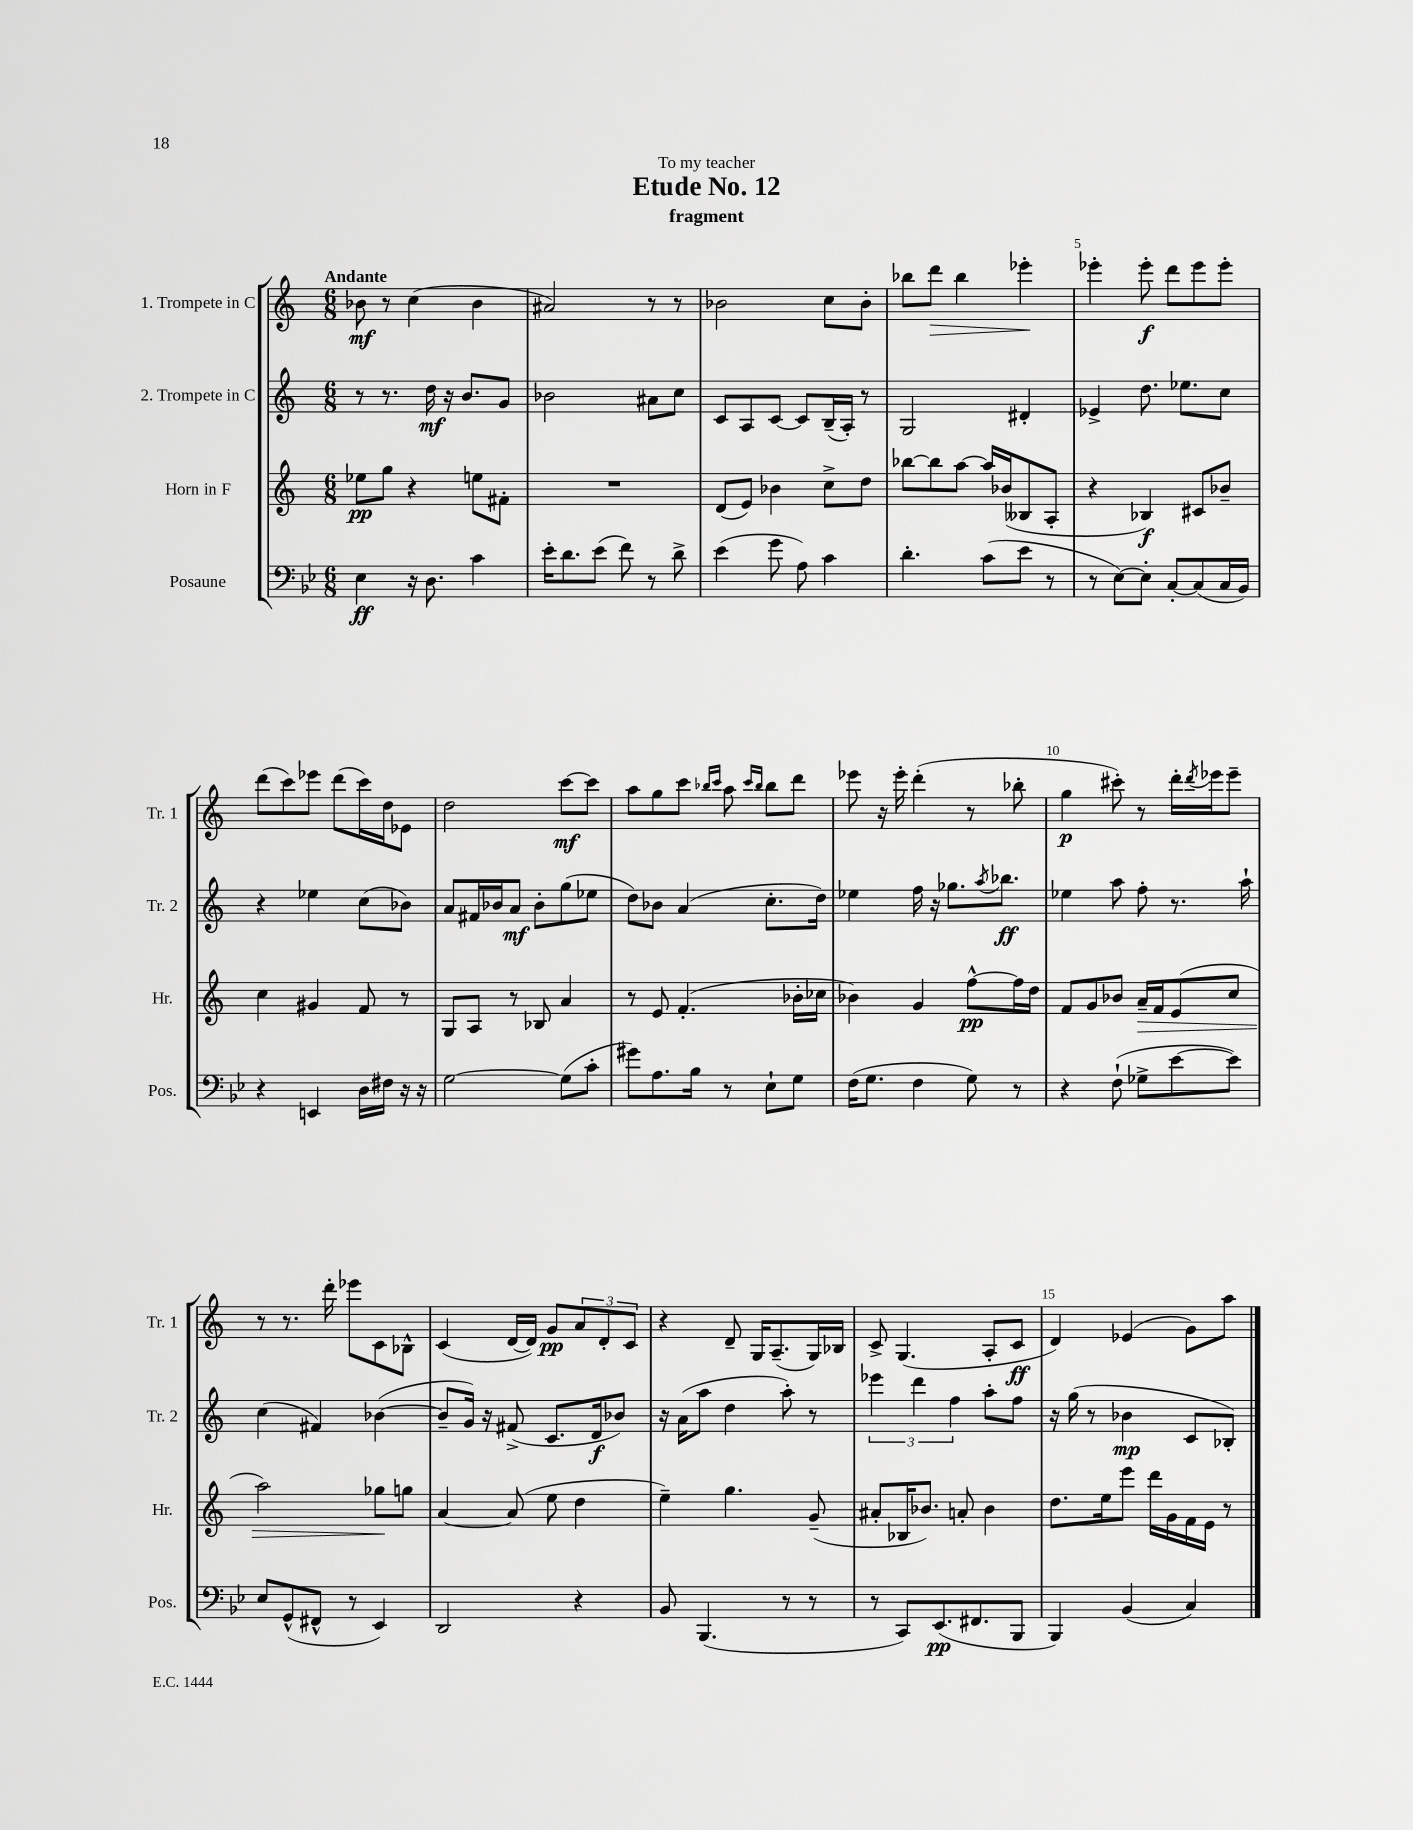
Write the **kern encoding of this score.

**kern	**dynam	**kern	**dynam	**kern	**dynam	**kern	**dynam
*part4	*part4	*part3	*part3	*part2	*part2	*part1	*part1
*staff4	*staff4	*staff3	*staff3	*staff2	*staff2	*staff1	*staff1
*I"Posaune	*	*I"Horn in F	*	*I"2. Trompete in C	*	*I"1. Trompete in C	*
*I'Pos.	*	*I'Hr.	*	*I'Tr. 2	*	*I'Tr. 1	*
*clefF4	*	*clefG2	*	*clefG2	*	*clefG2	*
*k[b-e-]	*	*k[]	*	*k[]	*	*k[]	*
*M6/8	*	*M6/8	*	*M6/8	*	*M6/8	*
=1	=1	=1	=1	=1	=1	=1	=1
!	!	!	!	!	!	!LO:TX:a:B:t=Andante	!
4E-\	ff	8ee-X\L	pp	8r	.	8b-X\	mf
.	.	8gg\J	.	8.r	.	8r	.
16r	.	4r	.	.	.	(4cc\	.
8.D\	.	.	.	16dd\	mf	.	.
.	.	.	.	16r	.	.	.
.	.	.	.	8.b/L	.	.	.
4c\	.	8een\L	.	.	.	4b-\	.
.	.	8f#X'\J	.	8g/J	.	.	.
=2	=2	=2	=2	=2	=2	=2	=2
16e-'\KL	.	2.r	.	2b-X\	.	2a#X/)	.
8.d\	.	.	.	.	.	.	.
(8e-\J	.	.	.	.	.	.	.
8f\)	.	.	.	.	.	.	.
8r	.	.	.	8a#X\L	.	8r	.
8d^\	.	.	.	8cc\J	.	8r	.
=3	=3	=3	=3	=3	=3	=3	=3
(4e-\	.	(8d/L	.	8c/L	.	2b-X\	.
.	.	8e/J)	.	8A/	.	.	.
8g\	.	4b-X\	.	[8c/J	.	.	.
8A\)	.	.	.	8c/L]	.	.	.
4c\	.	8cc^\L	.	(16B~/L	.	8cc\L	.
.	.	.	.	16A'/JJ)	.	.	.
.	.	8dd\J	.	8r	.	8b-'\J	.
=4	=4	=4	=4	=4	=4	=4	=4
4.d'\	.	[8bb-X\L	.	2G/	.	8bb-X\L	.
!	!	!	!	!	!	!	!LO:HP:b
.	.	8bb-\]	.	.	.	8ddd\J	>
.	.	[8aa\J	.	.	.	4bb-\	.
(8c\L	.	16aa/LL]	.	.	.	.	.
.	.	(16b-X/J	.	.	.	.	.
8e-\J	.	8B--X/	.	4d#X'/	.	4eee-X'\	.
8r	.	8A'/J	.	.	.	.	.
.	.	.	.	.	.	.	]
=5	=5	=5	=5	=5	=5	=5	=5
8r	.	4r	.	4e-X^/	.	4eee-X'\	.
[8E-\L)	.	.	.	.	.	.	.
8E-'\J]	.	4B-X/)	f	8.dd\	.	8eee-'\	f
[8C'/L	.	.	.	.	.	8ddd\L	.
.	.	.	.	8.ee-X\L	.	.	.
(8C/]	.	8c#X/L	.	.	.	8eee-\	.
16C/L	.	8b-X~/J	.	8cc\J	.	8eee-'\J	.
16BB-/JJ)	.	.	.	.	.	.	.
!!LO:LB:g=z
=6	=6	=6	=6	=6	=6	=6	=6
4r	.	4cc\	.	4r	.	(8ddd\L	.
.	.	.	.	.	.	8ccc\)	.
4EEn/	.	4g#X/	.	4ee-X\	.	8eee-X\J	.
.	.	.	.	.	.	(8ddd\L	.
16D\LL	.	8f/	.	(8cc\L	.	16ccc\L)	.
16F#X\JJ	.	.	.	.	.	16dd\J	.
16r	.	8r	.	8b-X\J)	.	8e-X\J	.
16r	.	.	.	.	.	.	.
=7	=7	=7	=7	=7	=7	=7	=7
[2G\	.	8G/L	.	8a/L	.	2dd\	.
.	.	8A/J	.	16f#X/L	.	.	.
.	.	.	.	16b-X/J	.	.	.
.	.	8r	.	8a/J	mf	.	.
.	.	8B-X/	.	8b-'\L	.	.	.
(8G\L]	.	4a/	.	(8gg\	.	[8ccc\L	mf
8c'\J	.	.	.	8ee-X\J	.	8ccc\J]	.
=8	=8	=8	=8	=8	=8	=8	=8
8g#X\L)	.	8r	.	8dd\L)	.	8aa\L	.
8.A\	.	8e/	.	8b-X\J	.	8gg\	.
.	.	(4.f'/	.	(4a/	.	8ccc\J	.
16B-\Jk	.	.	.	.	.	.	.
.	.	.	.	.	.	16qqbb-X/LL	.
.	.	.	.	.	.	16qqccc/JJ	.
8r	.	.	.	.	.	8aa\	.
.	.	.	.	.	.	16qqccc/LL	.
.	.	.	.	.	.	16qqbb-/JJ	.
8E-`\L	.	.	.	8.cc'\L	.	8bb-\L	.
8G\J	.	16b-X'\LL	.	.	.	8ddd\J	.
.	.	16cc-X\JJ	.	16dd\Jk)	.	.	.
=9	=9	=9	=9	=9	=9	=9	=9
(16F\KL	.	4b-X\)	.	4ee-X\	.	8eee-X\	.
8.G\J	.	.	.	.	.	.	.
.	.	.	.	.	.	16r	.
.	.	.	.	.	.	16eee-'\	.
4F\	.	4g/	.	16ff\	.	(4ddd'\	.
.	.	.	.	16r	.	.	.
.	.	.	.	8.gg-X\L	.	.	.
8G\)	.	[8ff^^\L	pp	.	.	8r	.
.	.	.	.	8qaa/	.	.	.
.	.	.	.	8.bb-X\J	ff	.	.
8r	.	16ff\L]	.	.	.	8bb-X'\	.
.	.	16dd\JJ	.	.	.	.	.
=10	=10	=10	=10	=10	=10	=10	=10
4r	.	8f/L	.	4ee-X\	.	4gg\	p
.	.	8g/	.	.	.	.	.
(8F`\	.	8b-X/J	.	8aa\	.	8ccc#X'\)	.
!	!	!	!LO:HP:b	!	!	!	!
8G-X^\L	.	16a~/LL	>	8ff'\	.	8r	.
.	.	16f/J	.	.	.	.	.
[8e-\	.	(8e/	.	8.r	.	16ddd'\LL	.
.	.	.	.	.	.	8qddd/	.
.	.	.	.	.	.	16eee-X\J	.
8e-\J])	.	8cc/J	.	.	.	8eee-~\J	.
.	.	.	.	16aa`\	.	.	.
!!LO:LB:g=z
=11	=11	=11	=11	=11	=11	=11	=11
8E-/L	.	2aa\)	.	(4cc\	.	8r	.
(8GG^^/	.	.	.	.	.	8.r	.
8FF#X^^/J	.	.	.	4f#X/)	.	.	.
.	.	.	.	.	.	16ddd'\	.
8r	.	.	.	.	.	8eee-X\L	.
4EE-/)	.	8gg-X\L	.	([4b-X\	.	8c\	.
.	.	8ggn\J	]	.	.	8B-X^^\J	.
=12	=12	=12	=12	=12	=12	=12	=12
2DD/	.	[4a/	.	8b-~/L]	.	(4c/	.
.	.	.	.	16g/Jk)	.	.	.
.	.	.	.	16r	.	.	.
.	.	(8a/]	.	(8f#X^/	.	[16d/LL	.
.	.	.	.	.	.	16d/JJ])	.
.	.	8ee\	.	8.c/L	.	8g/L	pp
4r	.	4dd\	.	.	.	12a/	.
.	.	.	.	16d/k	f	.	.
.	.	.	.	.	.	12d'/	.
.	.	.	.	8b-X/J)	.	.	.
.	.	.	.	.	.	12c/J	.
=13	=13	=13	=13	=13	=13	=13	=13
8BB-/	.	4ee~\)	.	16r	.	4r	.
.	.	.	.	(16a\KL	.	.	.
(4.BBB-/	.	.	.	8aa\J	.	.	.
.	.	4.gg\	.	4dd\	.	8d~/	.
.	.	.	.	.	.	16G/KL	.
.	.	.	.	.	.	(8.A~/	.
8r	.	.	.	8aa'\)	.	.	.
8r	.	(8g~/	.	8r	.	16G/L)	.
.	.	.	.	.	.	16B-X/JJ	.
=14	=14	=14	=14	=14	=14	=14	=14
8r	.	8a#X'/L	.	6eee-X\	.	8c^/	.
8CC/L)	.	16B-X/K	.	.	.	(4.G/	.
.	.	.	.	6ddd\	.	.	.
.	.	8.b-X/J)	.	.	.	.	.
(8.EE-/	pp	.	.	.	.	.	.
.	.	.	.	6ff\	.	.	.
.	.	8an'/	.	.	.	.	.
8.FF#X/	.	.	.	.	.	.	.
.	.	4b-\	.	8aa'\L	.	8A'/L	.
8BBB-/J	.	.	.	8ff\J	.	8c/J	ff
=15	=15	=15	=15	=15	=15	=15	=15
4BBB-/)	.	8.dd\L	.	16r	.	4d/)	.
.	.	.	.	(16gg\	.	.	.
.	.	.	.	8r	.	.	.
.	.	16ee\k	.	.	.	.	.
(4BB-/	.	8eee\J	.	4b-X\	mp	(4e-X/	.
.	.	16ddd\LL	.	.	.	.	.
.	.	16g\	.	.	.	.	.
4C/)	.	16f\	.	8c/L	.	8g\L)	.
.	.	16e\JJ	.	.	.	.	.
.	.	8r	.	8B-X'/J)	.	8aa\J	.
==	==	==	==	==	==	==	==
*-	*-	*-	*-	*-	*-	*-	*-
